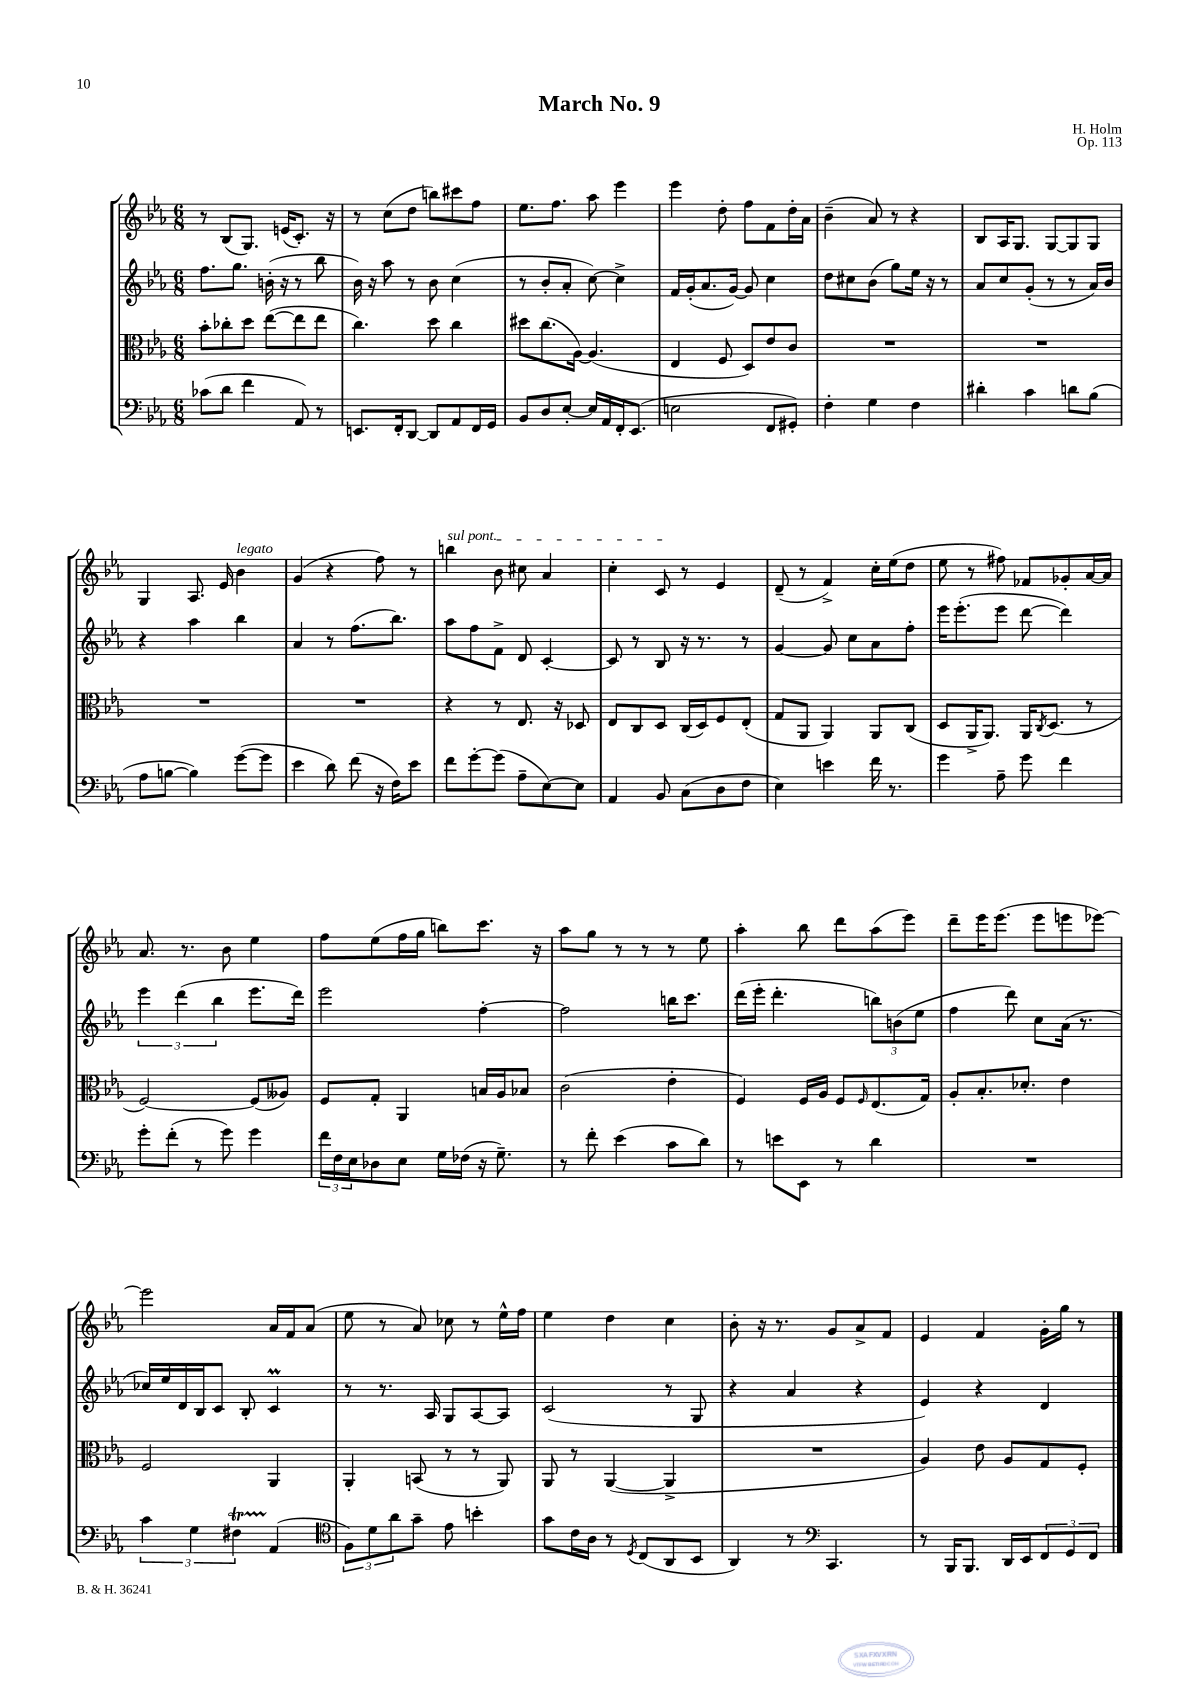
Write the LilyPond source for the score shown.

\header { title = "March No. 9" composer = "H. Holm" opus = "Op. 113" }
<<
\new StaffGroup <<
\new Staff = "s0" {
    \clef treble \key ees \major \numericTimeSignature \time 6/8
    r8 bes8( g8.) e'16( c'8.-.) r16 |
    r8 c''8( d''8 b''8) cis'''8 f''8 |
    ees''8. f''8. aes''8 ees'''4 |
    ees'''4 d''8-. f''8 f'8 d''16-. aes'16 |
    bes'4--( aes'8) r8 r4 |
    bes8 aes16 g8. g8~ g8 g8 |
    g4 aes8. ees'16 bes'4^\markup { \italic "legato" } |
    g'4( r4 f''8) r8 |
    \once \override TextSpanner.bound-details.left.text = \markup { \italic "sul pont." } b''4\startTextSpan bes'8 cis''8 aes'4 |
    c''4-. c'8\stopTextSpan r8 ees'4 |
    d'8--( r8 f'4->) c''16-. ees''16( d''8 |
    ees''8 r8 fis''8) fes'8 ges'8-. aes'16~ aes'16 |
    aes'8. r8. bes'8 ees''4 |
    f''8 ees''8( f''16 g''16 b''8) c'''8. r16 |
    aes''8 g''8 r8 r8 r8 ees''8 |
    aes''4-. bes''8 d'''8 aes''8( ees'''8) |
    d'''8-- ees'''16 ees'''8.( ees'''8 e'''8 ees'''8~) |
    ees'''2 aes'16 f'16 aes'8( |
    ees''8 r8 aes'8) ces''8 r8 ees''16-^ f''16 |
    ees''4 d''4 c''4 |
    bes'8-. r16 r8. g'8 aes'8-> f'8 |
    ees'4 f'4 g'16-. g''16 r8 \bar "|." |
}
\new Staff = "s1" {
    \clef treble \key ees \major \numericTimeSignature \time 6/8
    f''8. g''8. b'16-.( r16 r8 bes''8 |
    bes'16) r16 aes''8 r8 bes'8 c''4( |
    r8 bes'8-. aes'8-. c''8~) c''4-> |
    f'16 g'16-.( aes'8. g'16~) g'8 c''4 |
    d''8 cis''8 bes'8( g''8) ees''16 r16 r8 |
    aes'8 c''8 g'8-.( r8 r8 aes'16) bes'16 |
    r4 aes''4 bes''4 |
    aes'4 r8 f''8.( bes''8.) |
    aes''8 f''8 f'8-> d'8 c'4~-. |
    c'8 r8 bes8 r16 r8. r8 |
    g'4~ g'8 c''8 aes'8 f''8-. |
    ees'''16 ees'''8.-.( ees'''8 d'''8~ d'''4) |
    \tuplet 3/2 { ees'''4 d'''4( bes''4 } ees'''8. d'''16) |
    ees'''2 f''4~-. |
    f''2 b''16 c'''8. |
    d'''16( ees'''16-. d'''4.-. \tuplet 3/2 { b''8) b'8( ees''8 } |
    f''4 d'''8) c''8 aes'16( r8. |
    ces''16) ees''16 d'16 bes16 c'8 bes8-. c'4\prall |
    r8 r8. aes16 g8 aes8~ aes8 |
    c'2( r8 g8 |
    r4 aes'4 r4 |
    ees'4) r4 d'4 \bar "|." |
}
\new Staff = "s2" {
    \clef alto \key ees \major \numericTimeSignature \time 6/8
    bes'8-. ces''8-. d''8 ees''8~( ees''8 ees''8 |
    c''4.) d''8 c''4 |
    dis''8 c''8.( aes16~) aes4.( |
    ees4 f8 d8) ees'8 c'8 |
    R2. |
    R2. |
    R2. |
    R2. |
    r4 r8 ees8. r16 des8 |
    ees8 c8 d8 c16( d16) f8 ees8-.( |
    g8 aes,8 aes,4) aes,8 c8( |
    d8 aes,16-> aes,8.) aes,16 \acciaccatura { c8 } d8.( r8 |
    f2~) f8( aeses8) |
    f8 g8-. aes,4 b16 aes16 bes8 |
    c'2( ees'4-. |
    f4) f16 aes16 f8 \grace { f16 } ees8.( g16) |
    aes8-. bes8.-. des'8.-. ees'4 |
    f2 aes,4 |
    aes,4-. b,8( r8 r8 aes,8) |
    aes,8 r8 aes,4~( aes,4-> |
    R2. |
    aes4) ees'8 aes8 g8 f8-. \bar "|." |
}
\new Staff = "s3" {
    \clef bass \key ees \major \numericTimeSignature \time 6/8
    ces'8( d'8 f'4 aes,8) r8 |
    e,8. f,16-. d,8~ d,8 aes,8 f,16 g,16 |
    bes,8 d8 ees8~-. ees16 aes,16 f,16-. ees,8.( |
    e2 f,8 gis,8-.) |
    f4-. g4 f4 |
    dis'4-. c'4 d'8 bes8( |
    aes8 b8~ b4) g'8~( g'8 |
    ees'4 d'8) f'8( r16 f16) ees'8 |
    f'8 g'8~-. g'8( aes8-- ees8~) ees8 |
    aes,4 bes,8 c8( d8 f8 |
    ees4) e'4 f'16 r8. |
    g'4 aes8-- g'8 f'4 |
    g'8-. f'8-.( r8 g'8) g'4 |
    \tuplet 3/2 { f'16 f16 ees16 } des8 ees8 g16 fes16( r16 g8.--) |
    r8 f'8-. ees'4( c'8 d'8) |
    r8 e'8 ees,8 r8 d'4 |
    R2. |
    \tuplet 3/2 { c'4 g4 fis4\startTrillSpan } aes,4\stopTrillSpan( |
    \clef tenor \tuplet 3/2 { f8) d'8 aes'8 } g'8-- ees'8 b'4-. |
    g'8 c'16 aes16 r8 \acciaccatura { d8 } c8( aes,8 bes,8 |
    aes,4) r8 \clef bass c,4. |
    r8 bes,,16 bes,,8. d,16 ees,16 \tuplet 3/2 { f,8 g,8 f,8 } \bar "|." |
}
>>
>>
\layout { \context { \Score \remove "Bar_number_engraver" } }
